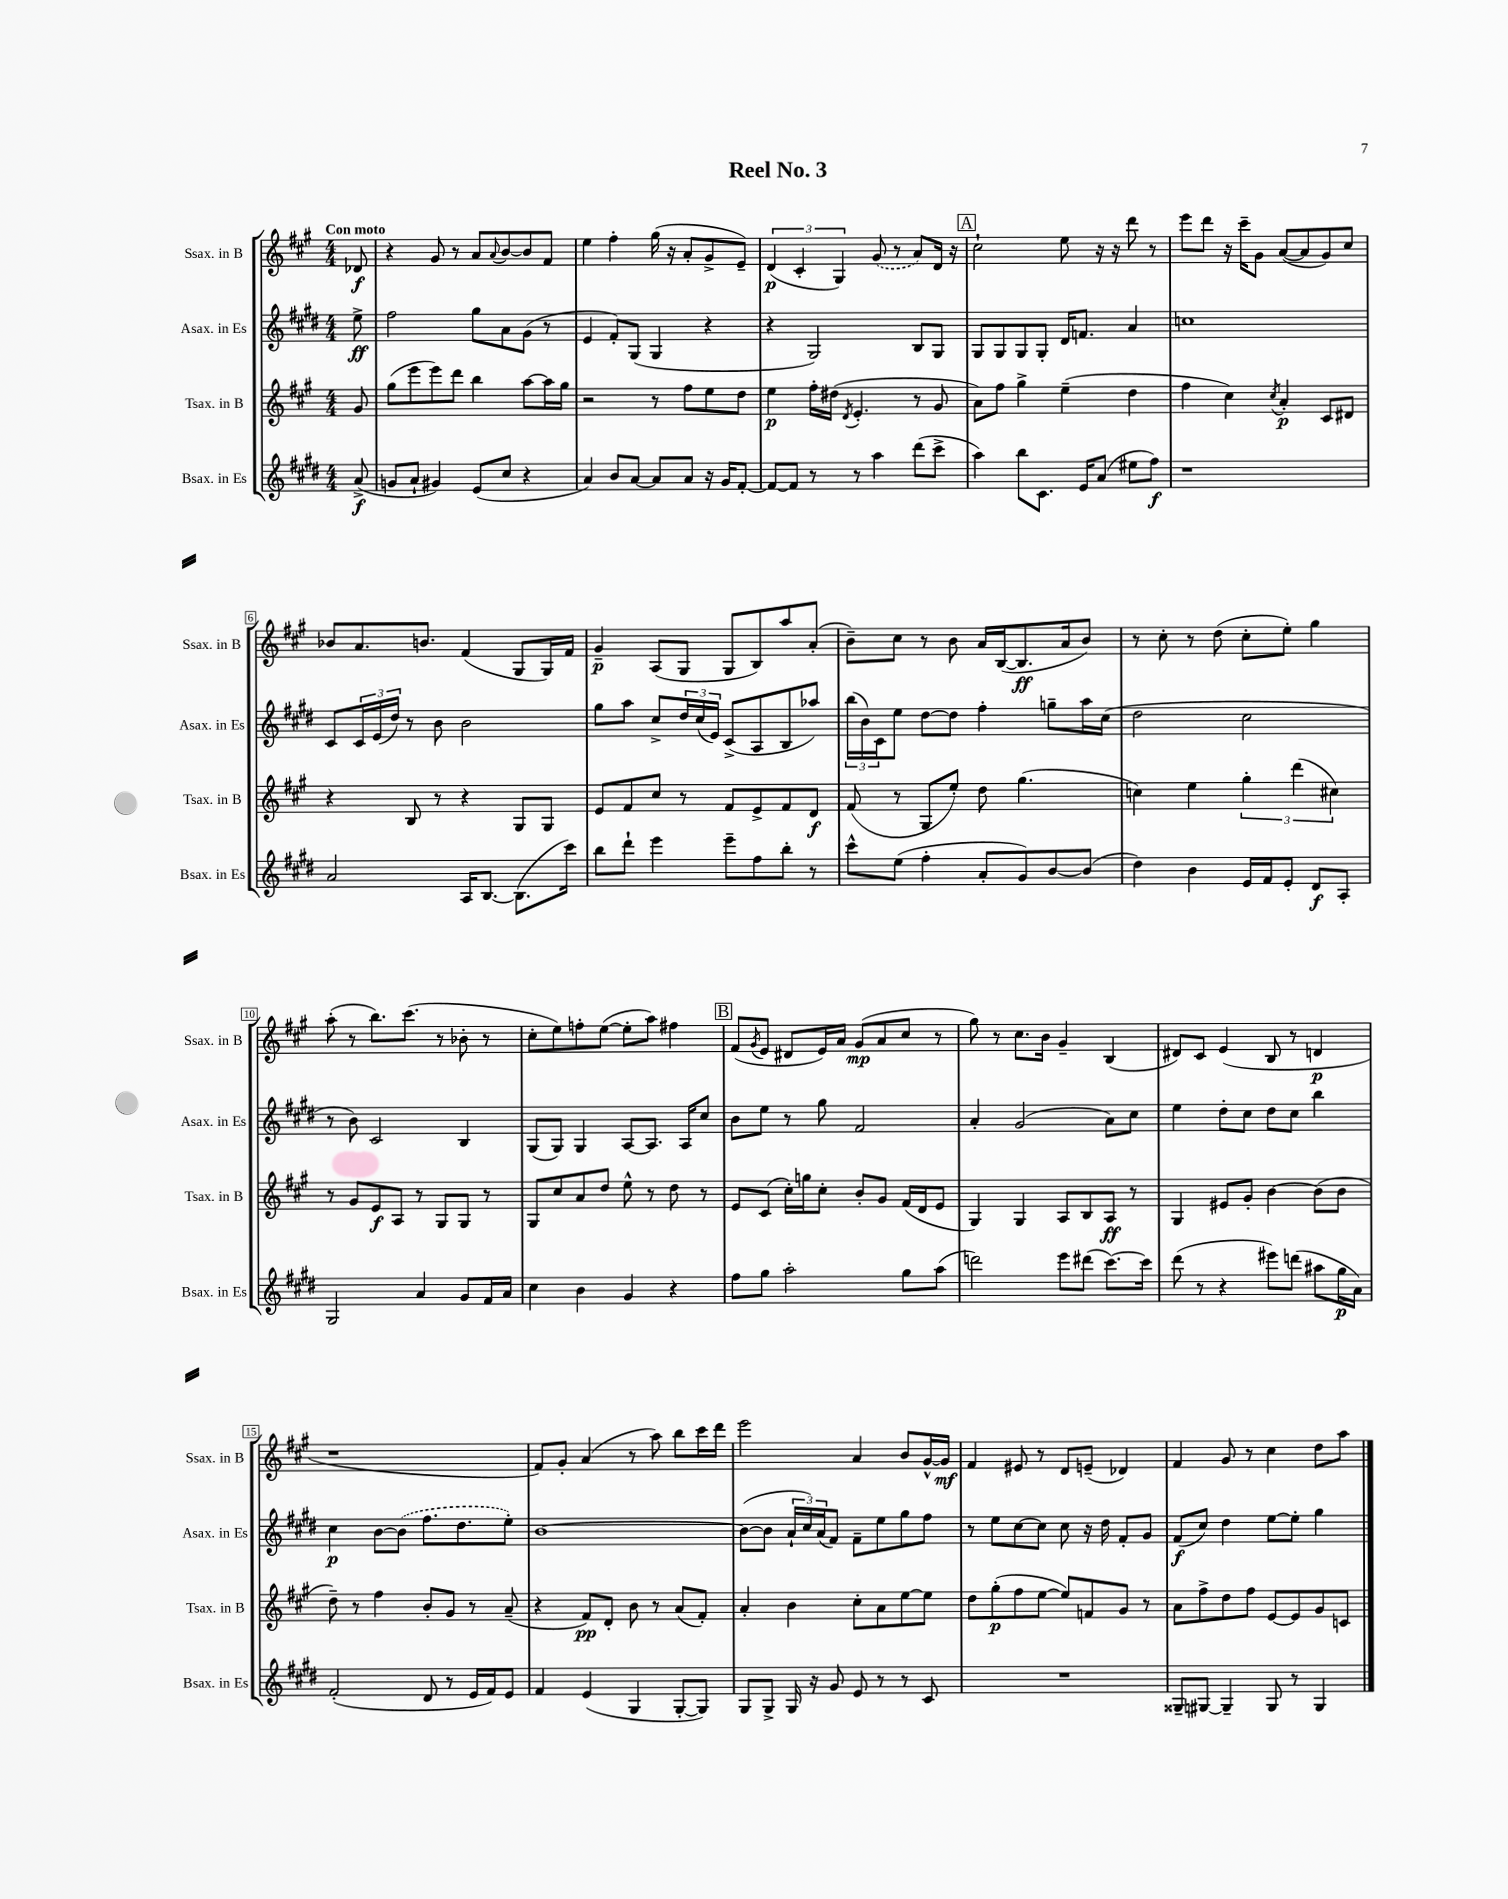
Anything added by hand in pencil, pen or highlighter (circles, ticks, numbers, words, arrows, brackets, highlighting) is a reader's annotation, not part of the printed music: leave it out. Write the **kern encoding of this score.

**kern	**kern	**kern	**kern
*staff4	*staff3	*staff2	*staff1
*clefG2	*clefG2	*clefG2	*clefG2
*k[f#c#g#d#]	*k[f#c#g#]	*k[f#c#g#d#]	*k[f#c#g#]
*M4/4	*M4/4	*M4/4	*M4/4
(8a^/	8g#/	8ee^\	8d-/
=	=	=	=
8g/L	(8gg#\L	2ff#\	4r
8a`/J	8eee\	.	.
4g#/)	8eee\)	.	8g#/
.	8ddd\J	.	8r
(8e/L	4bb\	8gg#\L	8a/L
.	.	.	8qqa/
8cc#/J	.	8a\	[8b/
4r	[8aa\L	(8g#\J	8b/]
.	16aa\]L	8r	8f#/J
.	16gg#\JJ	.	.
=	=	=	=
4a/)	2r	4e/	4ee\
8b/L	.	8f#'/L)	4ff#'\
[8a/J	.	(8G#/J	.
8a/]L	8r	4G#/	(16gg#\
.	.	.	16r
8a/J	8ff#\L	.	8a'/L
16r	8ee\	4r	8g#^/
16g#/LK	.	.	.
[8f#'/J	8dd\J	.	8e~/J)
=	=	=	=
8f#/_L	4ee\	4r	(6d/
8f#/]J	.	.	.
.	.	.	6c#'/
8r	16ff#'\LL	2G#/)	.
.	(16dd#\JJ	.	.
.	.	.	6G#/)
.	8qd/	.	.
8r	4.e'/	.	.
4aa\	.	.	(8g#/
.	.	.	8r
(8ddd#\L	8r	8B/L	8a/L)
8ccc#^\J	8g#/	8G#/J	16d/Jk
.	.	.	16r
=	=	=	=
4aa\)	8a\L)	8G#/L	2cc#`\
.	8ff#\J	8G#/	.
8bb\L	4gg#^\	8G#/	.
8.c#\J	.	8G#'/J	.
.	(4ee~\	16d#/LK	8ee\
16e/LK	.	8.f/J	.
(8a/J	.	.	16r
.	.	.	16r
8ee#\L	4dd\	4a/	8ddd\
8ff#\J)	.	.	8r
=	=	=	=
1r	4ff#\	1cc	8eee\L
.	.	.	8ddd\J
.	4cc#\)	.	16r
.	.	.	16ccc#~\LK
.	.	.	8g#\J
.	8qcc#/	.	.
.	4a'/	.	([8a/L
.	.	.	8a/]
.	8c#/L	.	8g#/)
.	8d#/J	.	8cc#/J
=	=	=	=
2a/	4r	8c#/L	8b-/L
.	.	24c#/L	8.a/
.	.	(24e/	.
.	.	24dd#/JJ)	.
.	8B/	8r	.
.	.	.	8.b/J
.	8r	8b\	.
16A/LK	4r	2b\	(4f#/
[8.B/J	.	.	.
(8.B\]L	8G#/L	.	8G#/L
.	8G#/J	.	16G#/L)
16ccc#\Jk)	.	.	16f#/JJ
=	=	=	=
8bb\L	8e/L	8gg#\L	4g#~/
8ddd#`\J	8f#/	8aa\J	.
4eee\	8cc#/J	8cc#^/L	(8A/L
.	8r	24dd#/L	8G#/J
.	.	(24cc#/	.
.	.	24e/JJ)	.
8eee~\L	8f#/L	(8c#^/L	8G#/L
8ff#\	8e^/	8A/	8B/)
8bb'\J	8f#/	8B/	8aa/
8r	8d/J	8aa-/J)	(8a'/J
=	=	=	=
8ccc#^^\L	(8f#/	(24bb\LL	8b~\L)
.	.	24b\)	.
.	.	24c#\J	.
(8ee\J	8r	8ee\J	8cc#\J
4ff#'\	8G#/L	[8dd#\L	8r
.	8ee'/J)	8dd#\]J	8b\
8a'/L	8dd\	4ff#'\	16a/LL
.	.	.	([16B/J
8g#/)	(4.gg#\	.	8.B/]
[8b/	.	8gg~\L	.
.	.	.	16a/k
(8b/]J	.	16aa\L	8b/J)
.	.	(16cc#\JJ	.
=	=	=	=
4dd#\)	4cc\)	2dd#\	8r
.	.	.	8cc#'\
4b\	4ee\	.	8r
.	.	.	(8dd\
16e/LL	6gg#'\	2cc#\	8cc#'\L
16f#/J	.	.	.
8e'/J	.	.	8ee'\J)
.	(6ddd\	.	.
8d#/L	.	.	4gg#\
.	6cc#\)	.	.
8A'/J	.	.	.
=	=	=	=
2G#/	8r	8r	(8aa'\
.	8g#/L	8b\)	8r
.	8e/	2c#/	8.bb\L)
.	8A/J	.	.
.	.	.	(8.ccc#\J
4a/	8r	.	.
.	8G#/L	.	8r
8g#/L	8G#/J	4B/	8b-'\
16f#/L	8r	.	8r
16a/JJ	.	.	.
=	=	=	=
4cc#\	8G#/L	(8G#/L	8cc#'\L
.	8cc#/	8G#/J)	8ee\)
4b\	8a/	4G#/	8ff'\
.	8dd/J	.	([8ee\J
4g#/	8ee^^\	[8A/L	8ee'\]L
.	8r	8.A/]J	8aa\J)
4r	8dd\	.	4ff#\
.	.	16A/LK	.
.	8r	8cc#/J	.
=	=	=	=
8ff#\L	8e/L	8b\L	(8f#/L
.	.	.	8qg#/
8gg#\J	(8c#/J	8ee\J	8e/J
2aa'\	16cc#'\LL)	8r	8d#/L
.	16gg\J	.	.
.	8cc#'\J	8gg#\	16e/L)
.	.	.	16a/JJ
.	8b'/L	2f#/	(8g#/L
.	8g#/J	.	8a/
8gg#\L	(16f#/LL	.	8cc#/J
.	16d/J	.	.
(8aa\J	8e/J	.	8r
=	=	=	=
2ddd\)	4G#/)	4a'/	8gg#\)
.	.	.	8r
.	4G#/	(2g#/	8.cc#\L
.	.	.	16b\Jk
8eee\L	8A/L	.	4g#~/
(8ddd#\J	8B/	.	.
[8.ccc#\L)	8A/J	8a\L)	(4B/
.	8r	8cc#\J	.
16ccc#\]Jk	.	.	.
=	=	=	=
(8ddd#\	4G#/	4ee\	8d#/L)
8r	.	.	8c#/J
4r	8e#/L	8dd#'\L	(4e/
.	8g#'/J	8cc#\J	.
8eee#\L)	[4b\	8dd#\L	8B/
(8ddd\J	.	8cc#\J	8r
8aa#\L	(8b\]L	4bb\	4d/
16gg#\L	8b\J	.	.
16a\JJ)	.	.	.
=	=	=	=
(2f#'/	8dd~\)	4cc#\	1r
.	8r	.	.
.	4ff#\	[8b\L	.
.	.	(8b\]J	.
8d#/	8b'/L	8.ff#\L	.
8r	8g#/J	.	.
.	.	8.dd#\	.
16e/LL	8r	.	.
16f#/J)	.	.	.
8e/J	(8a~/	8ee'\J)	.
=	=	=	=
4f#/	4r	[1b	8f#/L)
.	.	.	8g#'/J
(4e/	8f#/L)	.	(4a/
.	8d'/J	.	.
4G#/	8b\	.	8r
.	8r	.	8aa\)
[8G#'/L	(8a/L	.	8bb\L
8G#/]J)	8f#'/J)	.	16ccc#\L
.	.	.	16ddd\JJ
=	=	=	=
8G#/L	4a'/	(8b\_L	2eee\
8G#^/J	.	8b\]J	.
16G#/	4b\	24a`/LL	.
.	.	24cc#/)	.
16r	.	.	.
.	.	(24a/J	.
8g#/	.	8f#/J)	.
8e/	8cc#'\L	8f#~\L	4a/
8r	8a\	8ee\	.
8r	[8ee\	8gg#\	8b/L
8c#/	8ee\]J	8ff#\J	[16g#^^/L
.	.	.	16g#/]JJ
=	=	=	=
1r	8dd\L	8r	4f#/
.	(8gg#'\	8ee\L	.
.	8ff#\	[8cc#\	8e#/
.	[8ee\J	8cc#\]J	8r
.	8ee/]L)	8cc#\	8d/L
.	8f/	16r	(8e~/J
.	.	16dd#\	.
.	8g#/J	8f#'/L	4d-/)
.	8r	8g#/J	.
=	=	=	=
8G##~/L	8a\L	(8f#/L	4f#/
[8G#/J	8ff#^\	8cc#/J)	.
4G#~/]	8dd\	4dd#\	8g#/
.	8ff#\J	.	8r
8G#/	[8e/L	[8ee\L	4cc#\
8r	8e/]	8ee'\]J	.
4G#/	8g#/	4gg#\	8dd\L
.	8c/J	.	8aa\J
==	==	==	==
*-	*-	*-	*-
